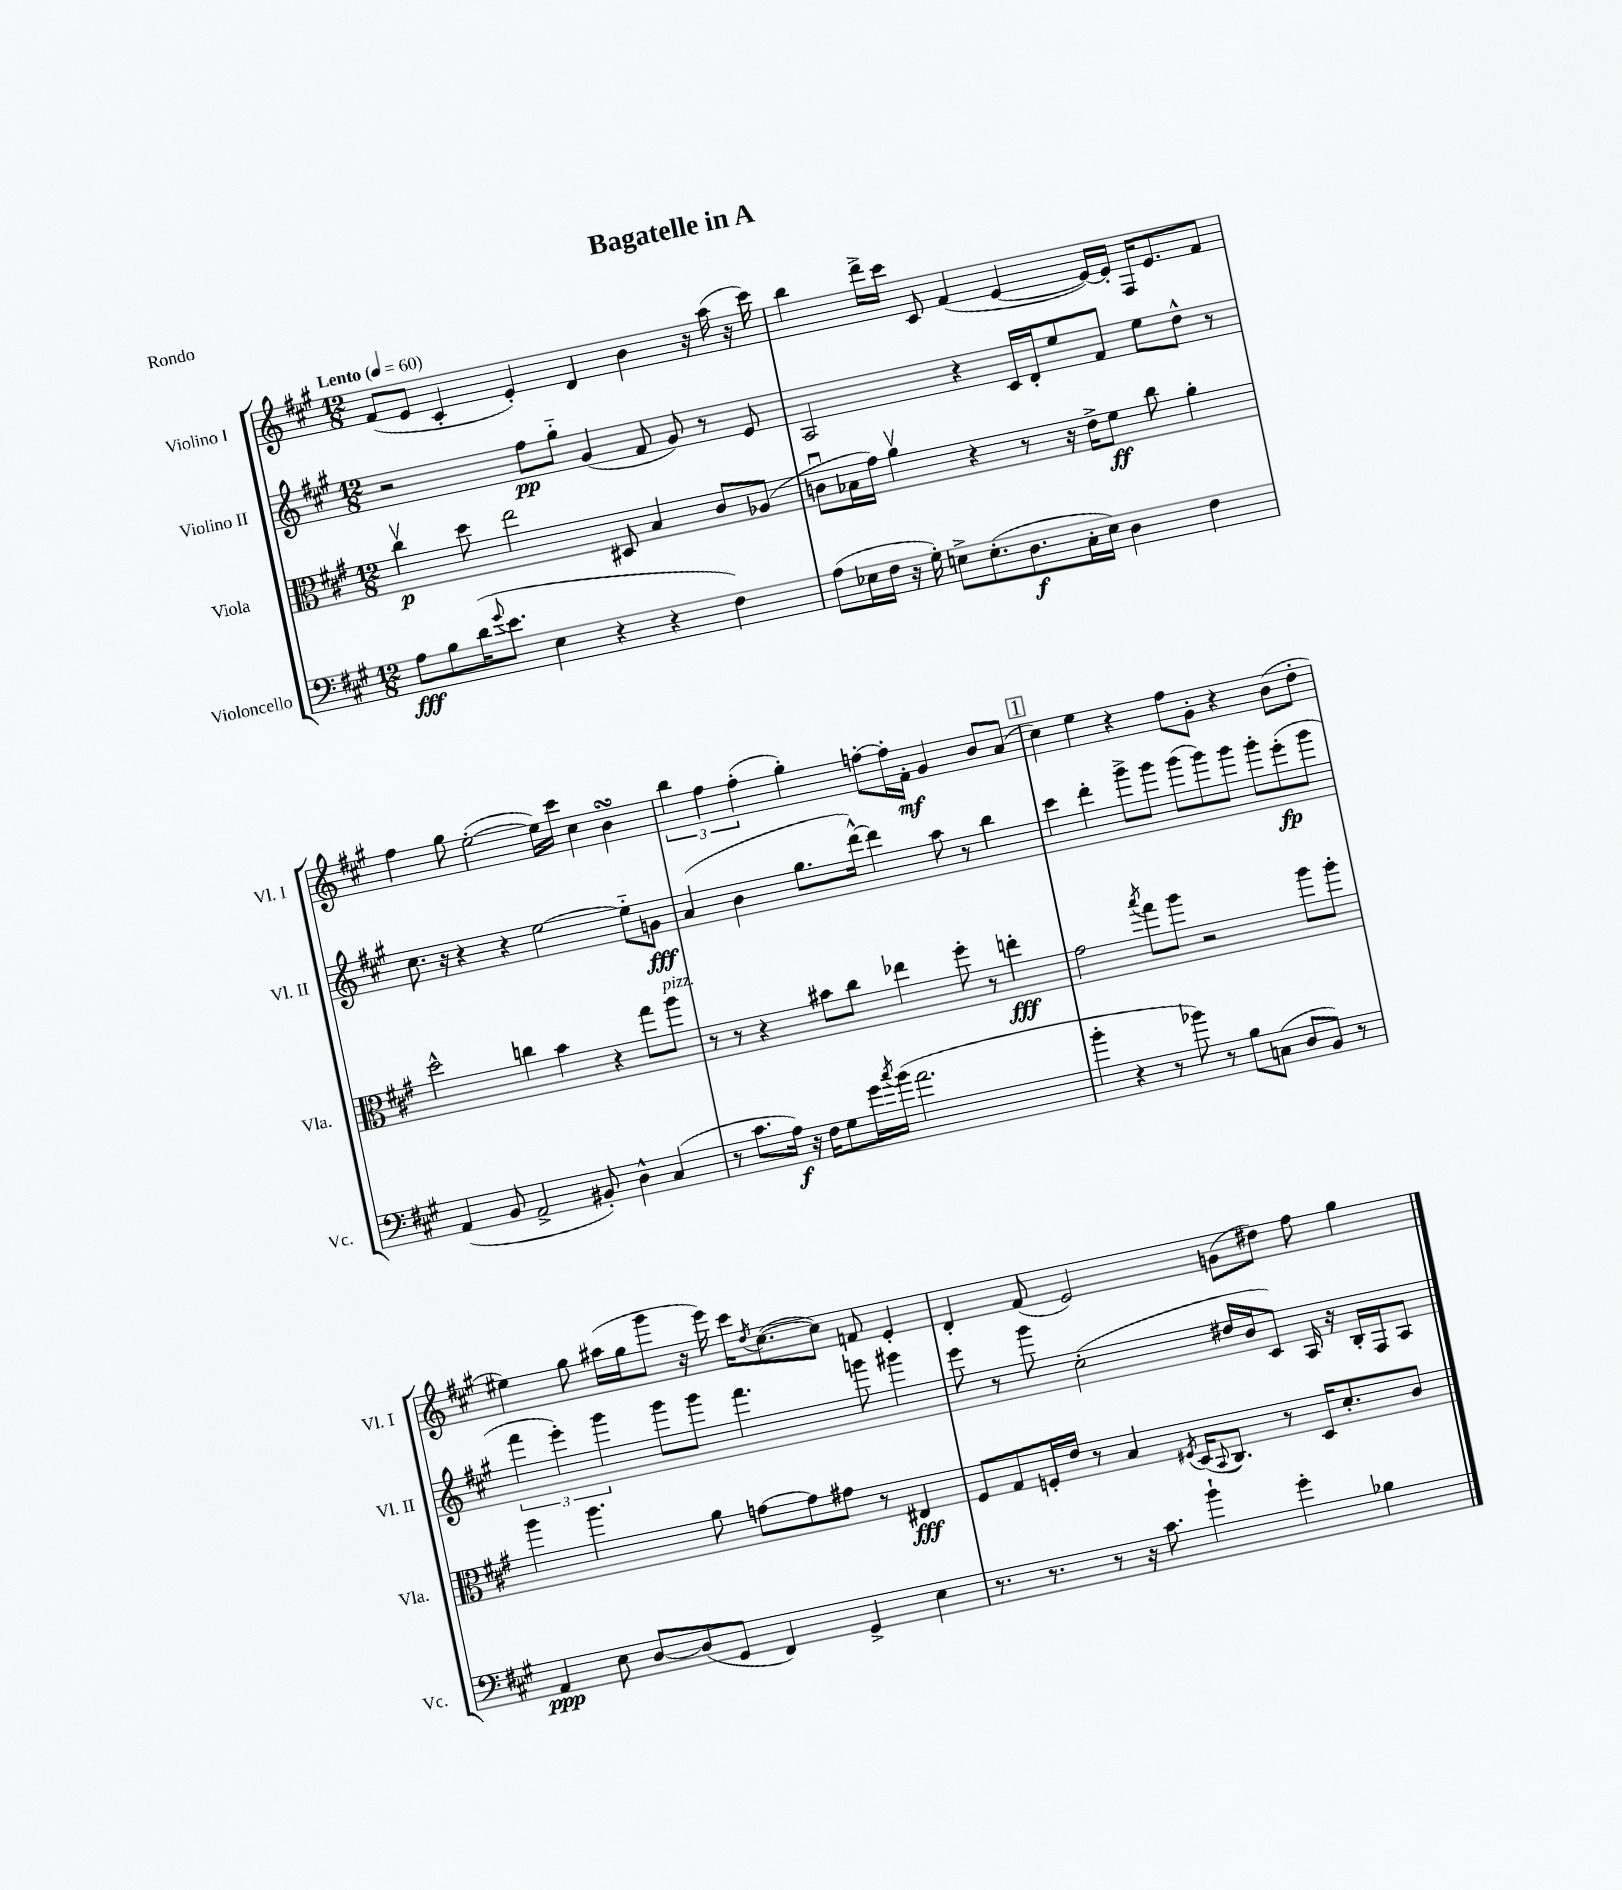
\header { title = "Bagatelle in A" piece = "Rondo" }
<<
\new StaffGroup <<
\new Staff = "s0" \with { instrumentName = "Violino I" shortInstrumentName = "Vl. I" } {
    \clef treble \key a \major \numericTimeSignature \time 12/8 \tempo "Lento" 4 = 60
    fis'8( e'8 cis'4-. e'4-.) d'4 b'4 r16 a''16( r16 cis'''16) |
    b''4 d'''16-> cis'''16 cis'8 fis'4( e'4~ e'16~) e'16-. fis16 e'8. fis'8 |
    fis''4 gis''8 e''2~-.( e''16) cis'''16 cis''4 b'4\turn |
    \tuplet 3/2 { b''4 fis''4 fis''4-.( } gis''4-.) f''8~-. f''16-. fis'16-.\mf gis'4 b'8 a'8( |
    \mark \markup { \box "1" } cis''4) e''4 r4 fis''8 gis'8-. r4 b'8( d''8-. |
    eis''4) gis''8 ais''16( gis''16 gis'''8 r16 e'''16) cis'''16 \acciaccatura { d''8 } cis''8.~( cis''8) f'8 e'4-. |
    d'4-. fis'8( e'2) g'8( dis''8) fis''8 gis''4 \bar "|." |
}
\new Staff = "s1" \with { instrumentName = "Violino II" shortInstrumentName = "Vl. II" } {
    \clef treble \key a \major \numericTimeSignature \time 12/8
    r2 fis''8\pp gis''8-_ gis'4( fis'8 gis'8) r8 e'8 |
    a2 r4 cis'16 d'16-. e''8 fis'8 e''8 d''8-^ r8 |
    cis''8. r16 r4 r4 e''2~ e''8-_ g'8\fff |
    a'4( b'4 gis''8. d'''16~-^) d'''4 a''8 r8 b''4 |
    \mark \markup { \box "1" } cis'''4 d'''4-. gis'''8-> gis'''8 gis'''8( gis'''8) gis'''8 gis'''8-. e'''8-.\fp( gis'''8 |
    \tuplet 3/2 { fis'''4 e'''4-.) gis'''4 } gis'''8 gis'''8 fis'''4. g'''8 gis'''4 |
    e'''8 r8 gis'''8 cis''2-.( dis''16 b'16 cis'8) a16 r16 b16-. fis16 a8 \bar "|." |
}
\new Staff = "s2" \with { instrumentName = "Viola" shortInstrumentName = "Vla." } {
    \clef alto \key a \major \numericTimeSignature \time 12/8
    cis''4\upbow\p d''8 e''2 dis8 b4 cis'8 aes8( |
    c'8\downbow bes16 gis'16) a'4\upbow r4 r8 r16 e'16-> fis'8\ff cis''8 a'4-. |
    d''2-^ c''4 b'4 r4 gis''8 a''8^\markup { \italic "pizz." } |
    r8 r8 r4 bis'8 cis''8 ees''4 fis''8-. r8 e''4-.\fff |
    \mark \markup { \box "1" } gis'2 \acciaccatura { b''8 } gis''8 a''8 r2 a''8 a''8-. |
    a''4 a''4. a'8 g'8~ g'8 gis'8 r8 eis4\fff |
    fis8 gis8 f16-. e'16 r8 b4 \acciaccatura { fis8 } d16( \appoggiatura { b,8 } cis8.) r8 d16 d'8.-. cis'8 \bar "|." |
}
\new Staff = "s3" \with { instrumentName = "Violoncello" shortInstrumentName = "Vc." } {
    \clef bass \key a \major \numericTimeSignature \time 12/8
    a8\fff b8 d'16( \appoggiatura { gis'8 } e'8. e4 r4 r4 fis4) |
    a8( ees16 fis16 r16 gis16-.) e8-> e8.-.( d8.\f cis16-. e16) d4 fis4 |
    a,4( b,8 a,2-> bis,8-.) d4-^ cis4( |
    r8 cis'8. a16\f) r16 fis16 gis8 gis'16 \acciaccatura { cis''8 } b'16( a'2. |
    \mark \markup { \box "1" } b'4-. r4 r8 bes'8) r8 b8 c8( d8 b,8) r8 |
    a,4\ppp e8 d8~ d8( gis,8 fis,4) gis,4-> e4 |
    r8. r8. r8 r16 cis'8. b'4-! gis'4-. bes4 \bar "|." |
}
>>
>>
\layout { \context { \Score \remove "Bar_number_engraver" } }
